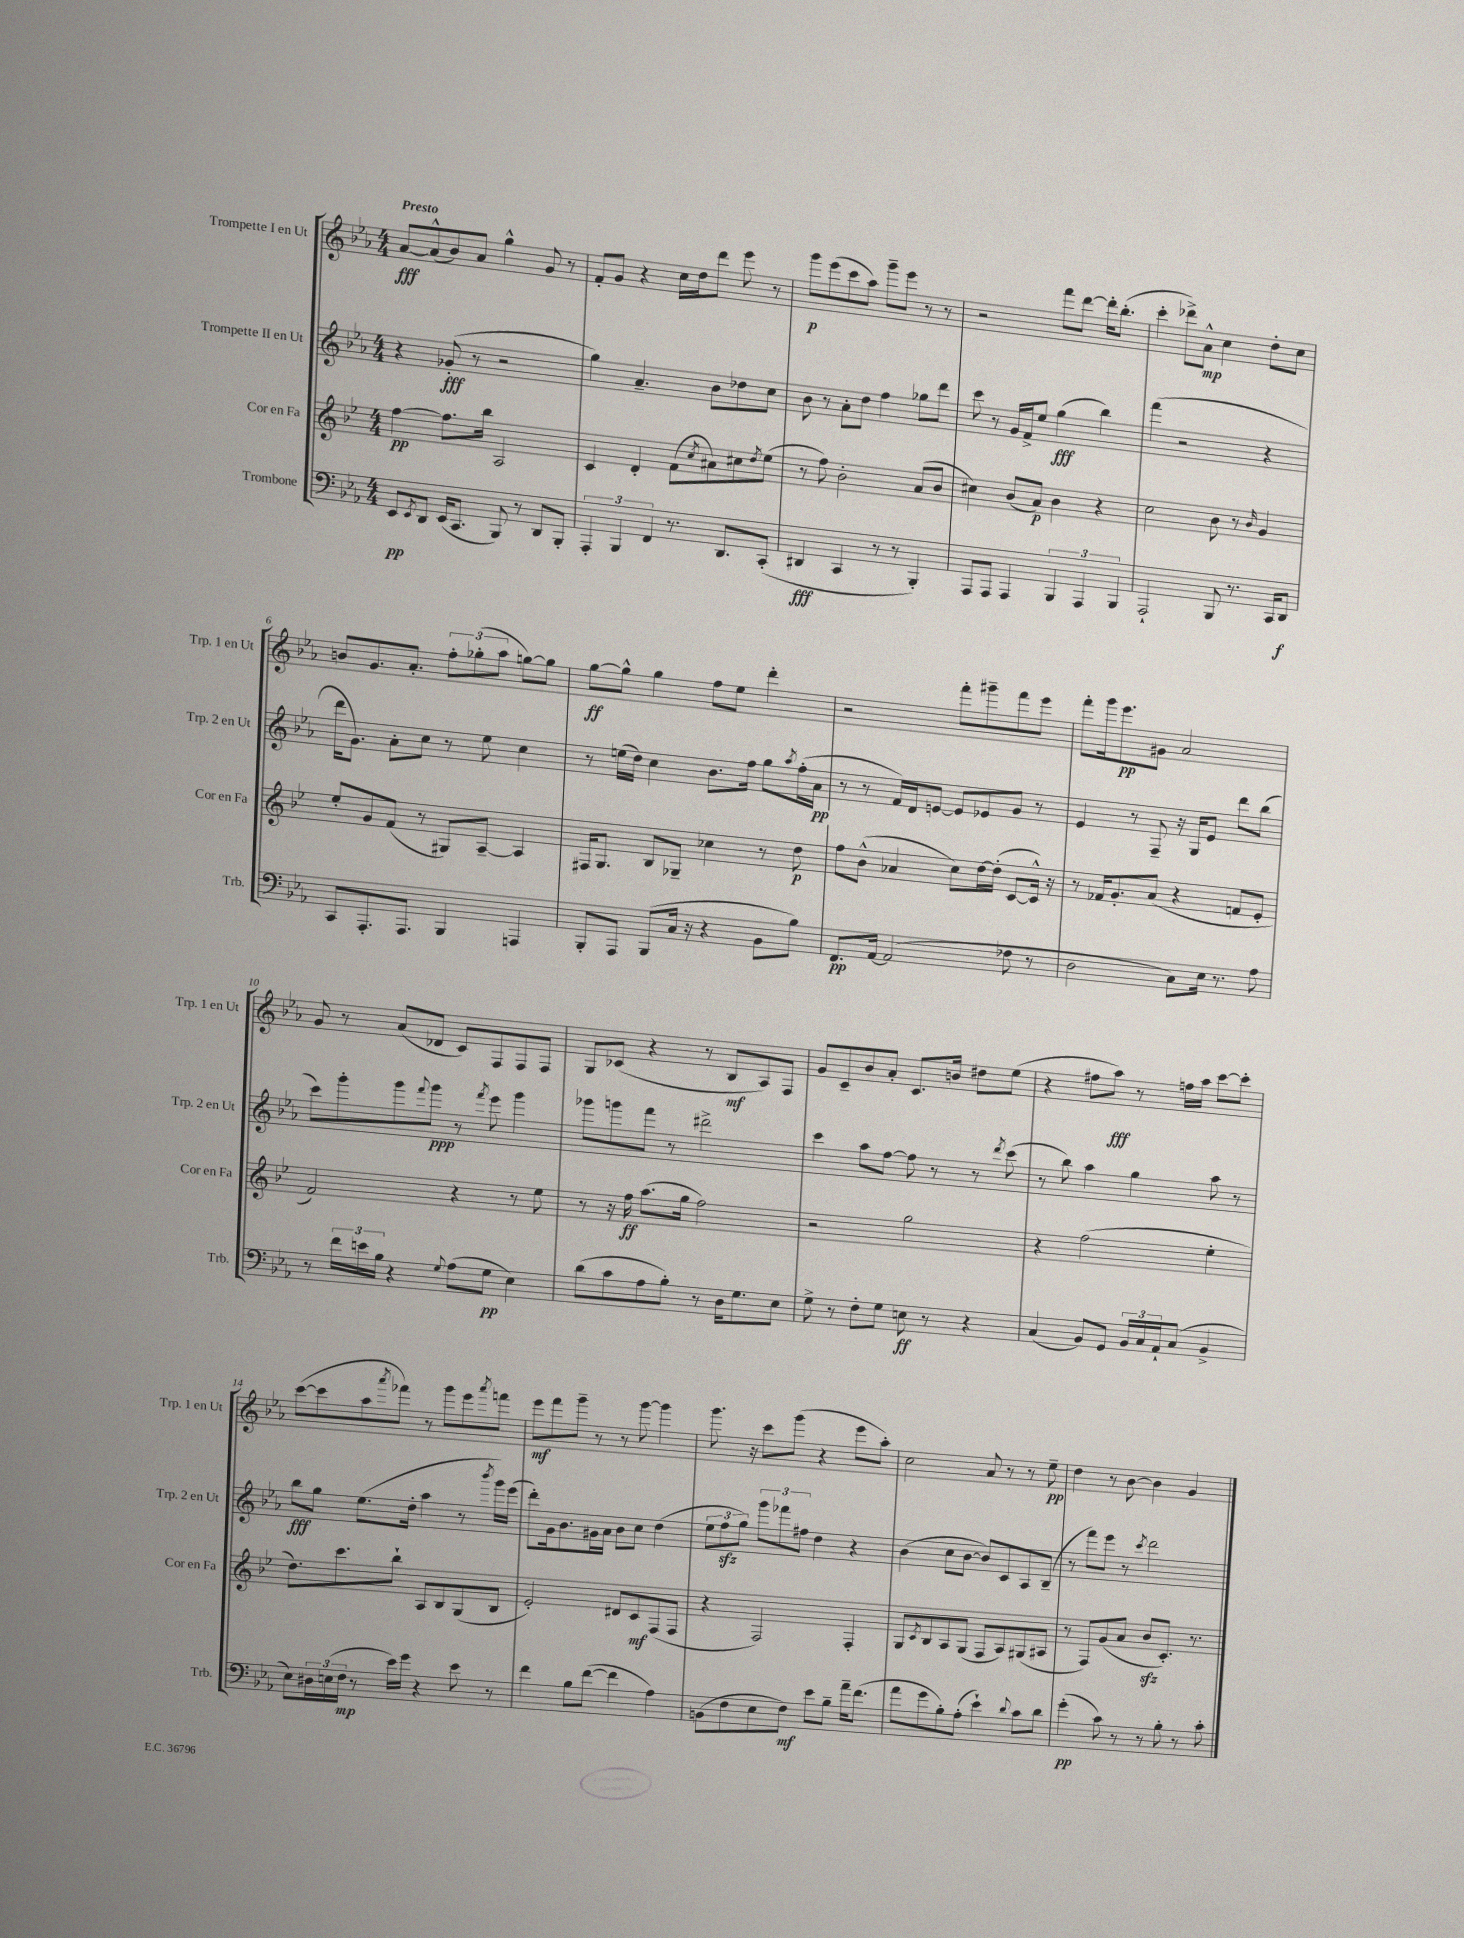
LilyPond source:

<<
\new StaffGroup <<
\new Staff = "s0" \with { instrumentName = "Trompette I en Ut" shortInstrumentName = "Trp. 1 en Ut" } {
    \clef treble \key ees \major \numericTimeSignature \time 4/4 \tempo "Presto"
    aes'8~\fff aes'8-^( bes'8) aes'8 g''4-^ g'8 r8 |
    f'8-. g'8 r4 c''16 d''16 d'''8 ees'''8 r8 |
    g'''8\p ees'''8( c'''8 aes''8) g'''8-- ees'''8 r8 r8 |
    r2 f'''8 d'''8~ d'''16-. bes''8.-.( |
    c'''4-. des'''8->) aes'8-^\mp c''4 d''8-. c''8 |
    b'8 g'8. aes'8.-. \tuplet 3/2 { f''8-. ges''8-.( aes''8 } g''8~) g''8 |
    g''8~\ff g''8-^ g''4 f''8 ees''8 d'''4-. |
    r2 f'''8-. gis'''8-- f'''8 ees'''8 |
    f'''8-. g'''16 ees'''8.\pp gis'8 aes'2 |
    g'8 r8 aes'8( des'8 c'8) f8 f8 f8 |
    g8 ces'8( r4 r8 bes8\mf aes8) f8 |
    g'8 c'8-- bes'8 aes'8-. c'8. b'16 dis''8 ees''8( |
    r4 fis''8 aes''8\fff) r8 f''16 aes''16 c'''8~ c'''8-. |
    c'''8~( c'''8 aes''8 \acciaccatura { aes'''8 } fes'''8) r8 g'''8 ees'''8 \acciaccatura { aes'''8 } f'''8 |
    ees'''8\mf f'''8 g'''8-- r8 r8 g'''8~ g'''4 |
    g'''8. r16 c'''8 g'''8( r4 ees'''8 aes''8-.) |
    c''2 aes'8 r8 r8 ees''8--\pp |
    d''4 r8 bes'8~ bes'4 g'4 \bar "|." |
}
\new Staff = "s1" \with { instrumentName = "Trompette II en Ut" shortInstrumentName = "Trp. 2 en Ut" } {
    \clef treble \key ees \major \numericTimeSignature \time 4/4
    r4 ges'8-.\fff( r8 r2 |
    g''4) aes'4.-- bes'8 des''8 c''8 |
    bes'8 r8 aes'8-. d''8 f''4 ges''8 d'''8 |
    c'''8 r8 g'16 f'16-> ees''8 g''4\fff( bes''4) |
    f'''4( r2 r4 |
    d'''16 g'8.) aes'8-. c''8 r8 ees''8 c''4 |
    r8 e''16( d''16) c''4 bes'8. f''16 g''8 \acciaccatura { aes''8 } f''16-.( aes'16\pp |
    r8 r8 f'16) d'16 e'8~ e'8 ees'8 g'8 r8 |
    ees'4 r8 f8-- r16 g16 ees'8 d'''8 bes''8( |
    c'''8) g'''8-. g'''8 \appoggiatura { f'''8 } g'''8\ppp r8 \acciaccatura { f'''8 } ees'''8 g'''4 |
    ges'''8 g'''8 f'''8 r8 dis'''2-> |
    c'''4 aes''8 f''8~ f''8 r8 r8 \acciaccatura { d'''8 } c'''8( |
    r8 bes''8) aes''4 g''4 aes''8 r8 |
    bes''8\fff g''8 ees''8.( d''16-. aes''4 r8 \acciaccatura { bes'''8 } g'''16) ees'''16( |
    d'''8-.) g'16 bes'8. gis'16 aes'16 bes'8 c''8 d''4( |
    \tuplet 3/2 { ees''8 f''8\sfz g''8) } \tuplet 3/2 { g'''8 fes'''8 fis''8 } d''4 r4 |
    bes'4( c''8 bes'8~ bes'8) c'8 aes8 bes8--( |
    r8 f'''8) ees'''8 r8 \acciaccatura { c'''8 } d'''2 \bar "|." |
}
\new Staff = "s2" \with { instrumentName = "Cor en Fa" shortInstrumentName = "Cor en Fa" } {
    \clef treble \key bes \major \numericTimeSignature \time 4/4
    f''4~\pp f''8. bes''16 a2 |
    c'4 d'4-. f'8( \acciaccatura { c''8 } ais'8) cis''8 \acciaccatura { d''8 } ees''8( |
    r8 f''8) bes'2-. a'8( bes'8 |
    cis''4) bes'8( a'8\p) bes'4 r4 |
    c''2 bes'8 r8 \grace { bes'16 } g'4 |
    ees''8-. g'8 f'8( r8 gis8) a8~-- a4 |
    fis16 g8. bes8 ges8-- ces''4 r8 d''8\p |
    f''8 bes'8-^( aes'4 c''8) d''16~ d''16-.( c'8~ c'16-^) r16 |
    r8 fes'16 g'8.-. a'8( r4 f'8 ees'8-. |
    f'2) r4 r8 ees''8 |
    r8 r16 f''16\ff a''8.( g''16 f''2) |
    r2 g''2 |
    r4 f''2( ees''4-. |
    d''8.) c'''8. bes''8-! a8 bes8 g8( bes8 |
    ees'2-.) dis'8 c'8\mf f8( f8 |
    r4 f2) f4-. |
    g8 \acciaccatura { c'8 } bes8 a8 g8( f8 a8) gis8( ais8 |
    r8 f8) g'8( a'8 bes'8\sfz c'8.-.) r8. \bar "|." |
}
\new Staff = "s3" \with { instrumentName = "Trombone" shortInstrumentName = "Trb." } {
    \clef bass \key ees \major \numericTimeSignature \time 4/4
    ees,8\pp \acciaccatura { ees,8 } d,8 ees,16( c,8. bes,,8) r8 d,8 bes,,8-. |
    \tuplet 3/2 { aes,,4-. bes,,4 f,4 } r8. d,8. c,8-.( |
    dis,4\fff c,4 r8 r8 bes,,4-.) |
    aes,,8 aes,,8 aes,,4 \tuplet 3/2 { bes,,4 aes,,4 bes,,4 } |
    aes,,2-! bes,,8 r8. c,16 d,8\f |
    c,8 aes,,8.-. aes,,8. bes,,4 a,,4 |
    bes,,8-. aes,,8 bes,,8( c16 r16 r4 bes,8 bes8) |
    f,8.\pp aes,16~ aes,2( fes8 r8 |
    d2 c8) ees16 r8. aes8 |
    r8 \tuplet 3/2 { f'16 e'16 bes16 } r4 \appoggiatura { g8 } aes8( g8\pp ees4) |
    d'8( c'8 aes8 bes8-.) r8 d16 g8. ees8 |
    g8-> r8 f8-. g8 e8\ff r8 r4 |
    c4( bes,8) g,8 \tuplet 3/2 { bes,16 c16 aes,16-! } c8( bes,4-> |
    ees8) \tuplet 3/2 { dis16 e16( f16\mp } r8 ees'16) g'16 r4 ees'8 r8 |
    f'4 bes8 f'8~( f'4 aes4) |
    b,8( f8 ees8 f8\mf) ees'8 bes8-- aes'16-- f'8.( |
    aes'8 g'8 bes8-.) aes8-.( ees'4-!) \appoggiatura { d'8 } c'8 d'8 |
    g'4-.\pp( c'8) r8 r8 bes8-. r8 c'8-. \bar "|." |
}
>>
>>
